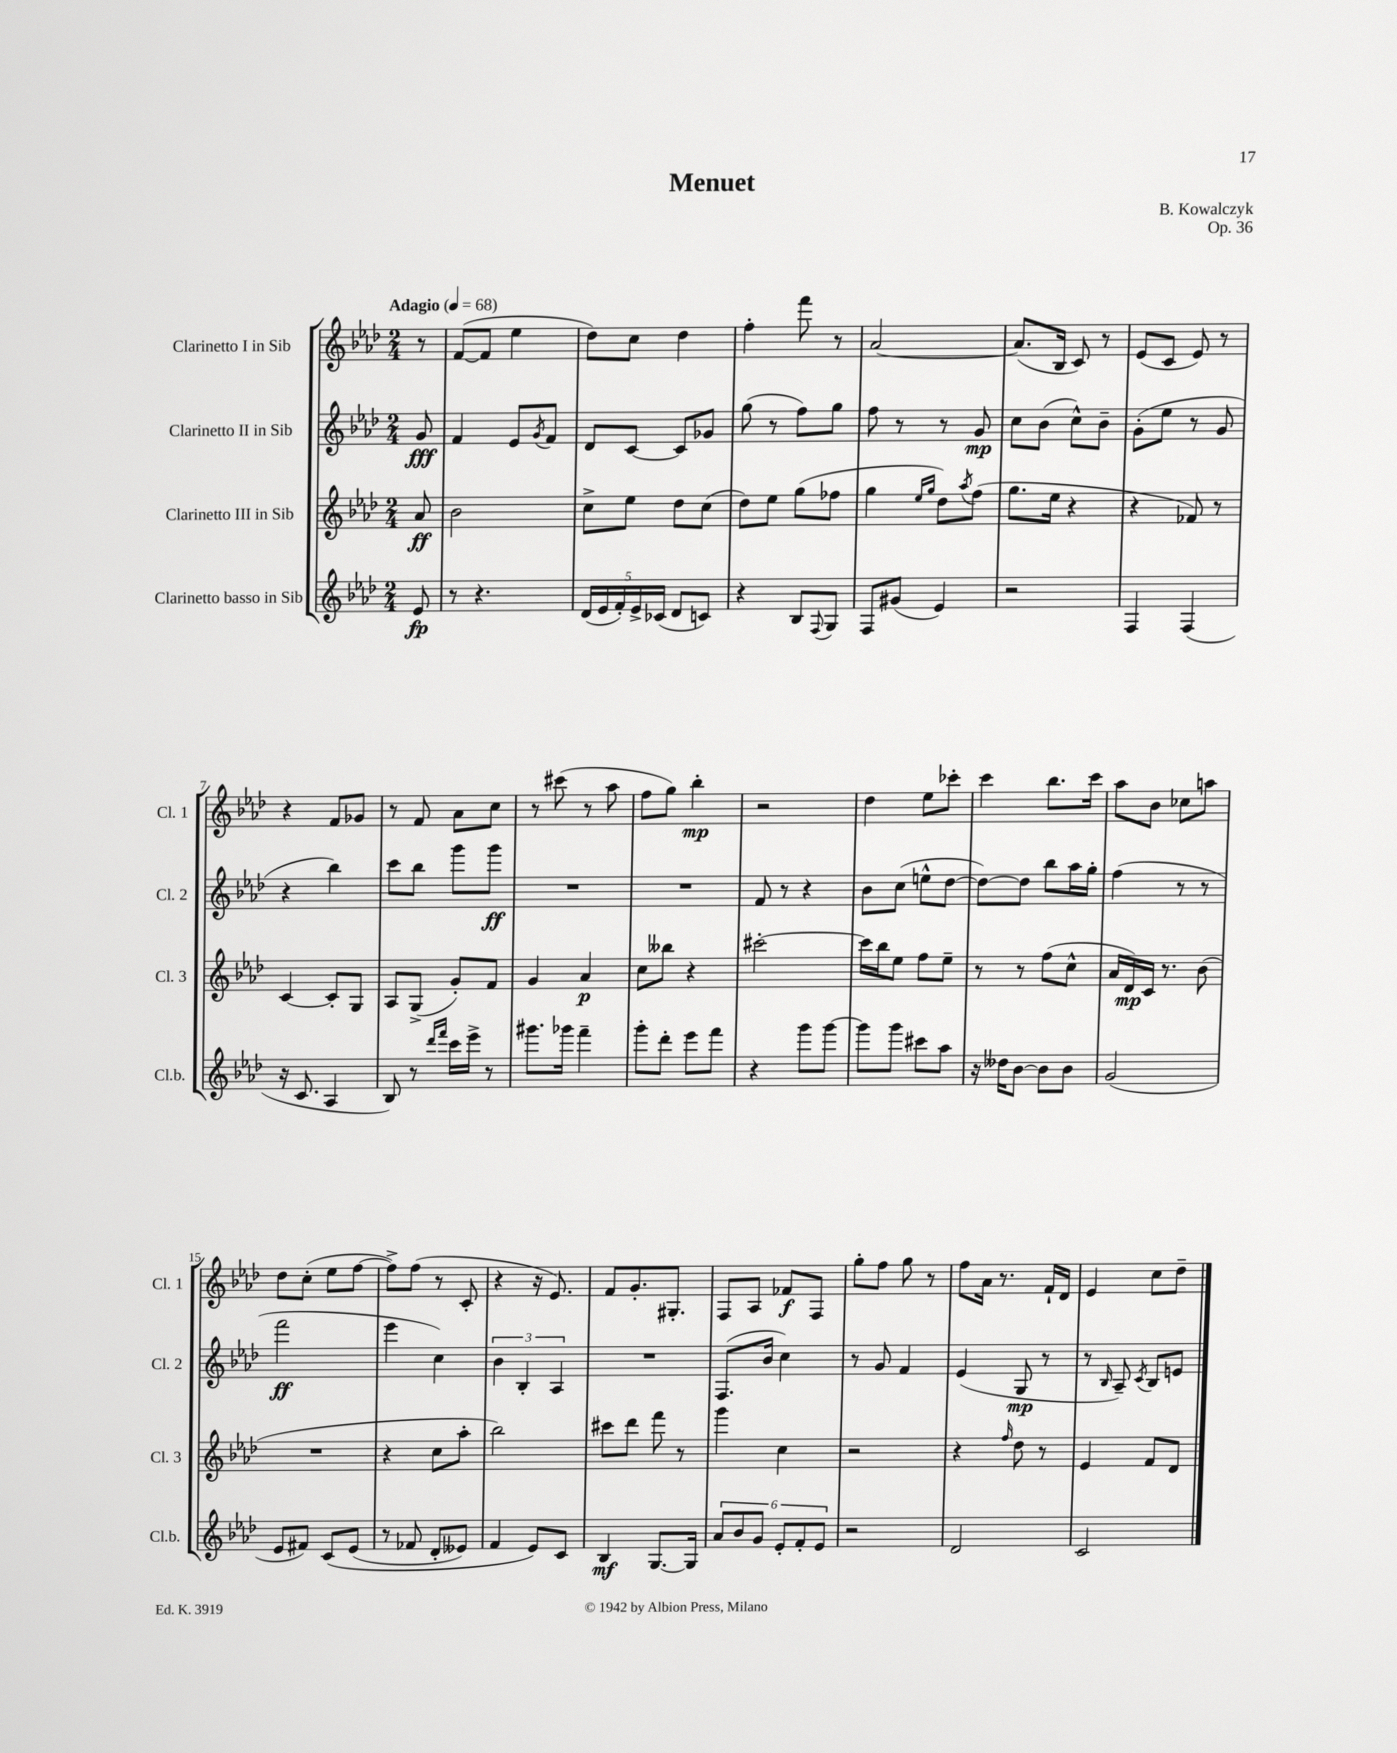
\header { title = "Menuet" composer = "B. Kowalczyk" opus = "Op. 36" }
<<
\new StaffGroup <<
\new Staff = "s0" \with { instrumentName = "Clarinetto I in Sib" shortInstrumentName = "Cl. 1" } {
    \clef treble \key aes \major \numericTimeSignature \time 2/4 \partial 8 \tempo "Adagio" 4 = 68
    r8 |
    f'8~( f'8 ees''4 |
    des''8) c''8 des''4 |
    f''4-. f'''8 r8 |
    aes'2~ |
    aes'8.( bes16 c'8) r8 |
    ees'8( c'8 ees'8) r8 |
    r4 f'8 ges'8 |
    r8 f'8 aes'8 c''8 |
    r8 cis'''8( r8 aes''8 |
    f''8 g''8) bes''4-.\mp |
    r2 |
    des''4 ees''8 ces'''8-. |
    c'''4 bes''8. c'''16 |
    aes''8 bes'8 ces''8 a''8 |
    des''8 c''8-.( ees''8 f''8~ |
    f''8->) f''8( r8 c'8-. |
    r4 r16 ees'8.) |
    f'8 g'8.-. gis8.-. |
    f8 aes8 fes'8\f f8 |
    g''8-. f''8 g''8 r8 |
    f''8 aes'16 r8. f'16-! des'16 |
    ees'4 c''8 des''8-- \bar "|." |
}
\new Staff = "s1" \with { instrumentName = "Clarinetto II in Sib" shortInstrumentName = "Cl. 2" } {
    \clef treble \key aes \major \numericTimeSignature \time 2/4 \partial 8
    g'8\fff |
    f'4 ees'8 \acciaccatura { g'8 } f'8 |
    des'8 c'8~ c'8 ges'8 |
    g''8( r8 f''8) g''8 |
    f''8 r8 r8 g'8\mp |
    c''8 bes'8( c''8-^) bes'8-- |
    g'8-.( ees''8 r8 g'8 |
    r4 bes''4) |
    c'''8 bes''8 g'''8 g'''8\ff |
    R2 |
    R2 |
    f'8 r8 r4 |
    bes'8 c''8( e''8-^ des''8~ |
    des''8~) des''8 bes''8 aes''16 g''16-. |
    f''4( r8 r8 |
    f'''2\ff |
    ees'''4 c''4) |
    \tuplet 3/2 { bes'4 bes4-. aes4 } |
    R2 |
    f8.( bes'16 c''4) |
    r8 g'8 f'4 |
    ees'4( g8\mp r8 |
    r8 \grace { bes16 } aes8--) \acciaccatura { c'8 } bes8 e'8 \bar "|." |
}
\new Staff = "s2" \with { instrumentName = "Clarinetto III in Sib" shortInstrumentName = "Cl. 3" } {
    \clef treble \key aes \major \numericTimeSignature \time 2/4 \partial 8
    aes'8\ff |
    bes'2 |
    c''8-> ees''8 des''8 c''8( |
    des''8) ees''8 g''8( fes''8 |
    g''4 \grace { ees''16 g''16 } des''8) \acciaccatura { aes''8 } f''8( |
    g''8. ees''16 r4 |
    r4 fes'8) r8 |
    c'4~ c'8-. g8 |
    aes8 g8->( g'8-.) f'8 |
    g'4 aes'4\p |
    c''8 beses''8 r4 |
    cis'''2~-. |
    cis'''16 bes''16 ees''8 f''8 ees''8-- |
    r8 r8 f''8( c''8-^ |
    aes'16 des'16\mp) c'16 r8. bes'8( |
    R2 |
    r4 c''8 aes''8-. |
    bes''2) |
    cis'''8 des'''8 f'''8 r8 |
    g'''4 c''4 |
    r2 |
    r4 \grace { f''16 } des''8 r8 |
    ees'4 f'8 des'8 \bar "|." |
}
\new Staff = "s3" \with { instrumentName = "Clarinetto basso in Sib" shortInstrumentName = "Cl.b." } {
    \clef treble \key aes \major \numericTimeSignature \time 2/4 \partial 8
    ees'8\fp |
    r8 r4. |
    \tuplet 5/4 { des'16( ees'16 f'16-.) ees'16-> ces'16( } des'8 c'8) |
    r4 bes8 \appoggiatura { f8 } g8 |
    f8 gis'8( ees'4) |
    r2 |
    f4 f4( |
    r16 c'8. aes4 |
    bes8) r8 \grace { des'''16 f'''16 } c'''16 ees'''16-> r8 |
    gis'''8. ges'''16 f'''4-- |
    g'''8-. des'''8-. ees'''8 f'''8 |
    r4 g'''8 g'''8~ |
    g'''8 g'''8 cis'''8 aes''8 |
    r16 deses''16 bes'8~ bes'8 bes'8 |
    g'2( |
    ees'8 fis'8) c'8\( ees'8( |
    r8 fes'8 des'8-. eeses'8) |
    f'4 ees'8\) c'8 |
    bes4\mf g8.~ g16 |
    \tuplet 6/4 { aes'8 bes'8 g'8 ees'8-. f'8-. ees'8 } |
    r2 |
    des'2 |
    c'2 \bar "|." |
}
>>
>>
